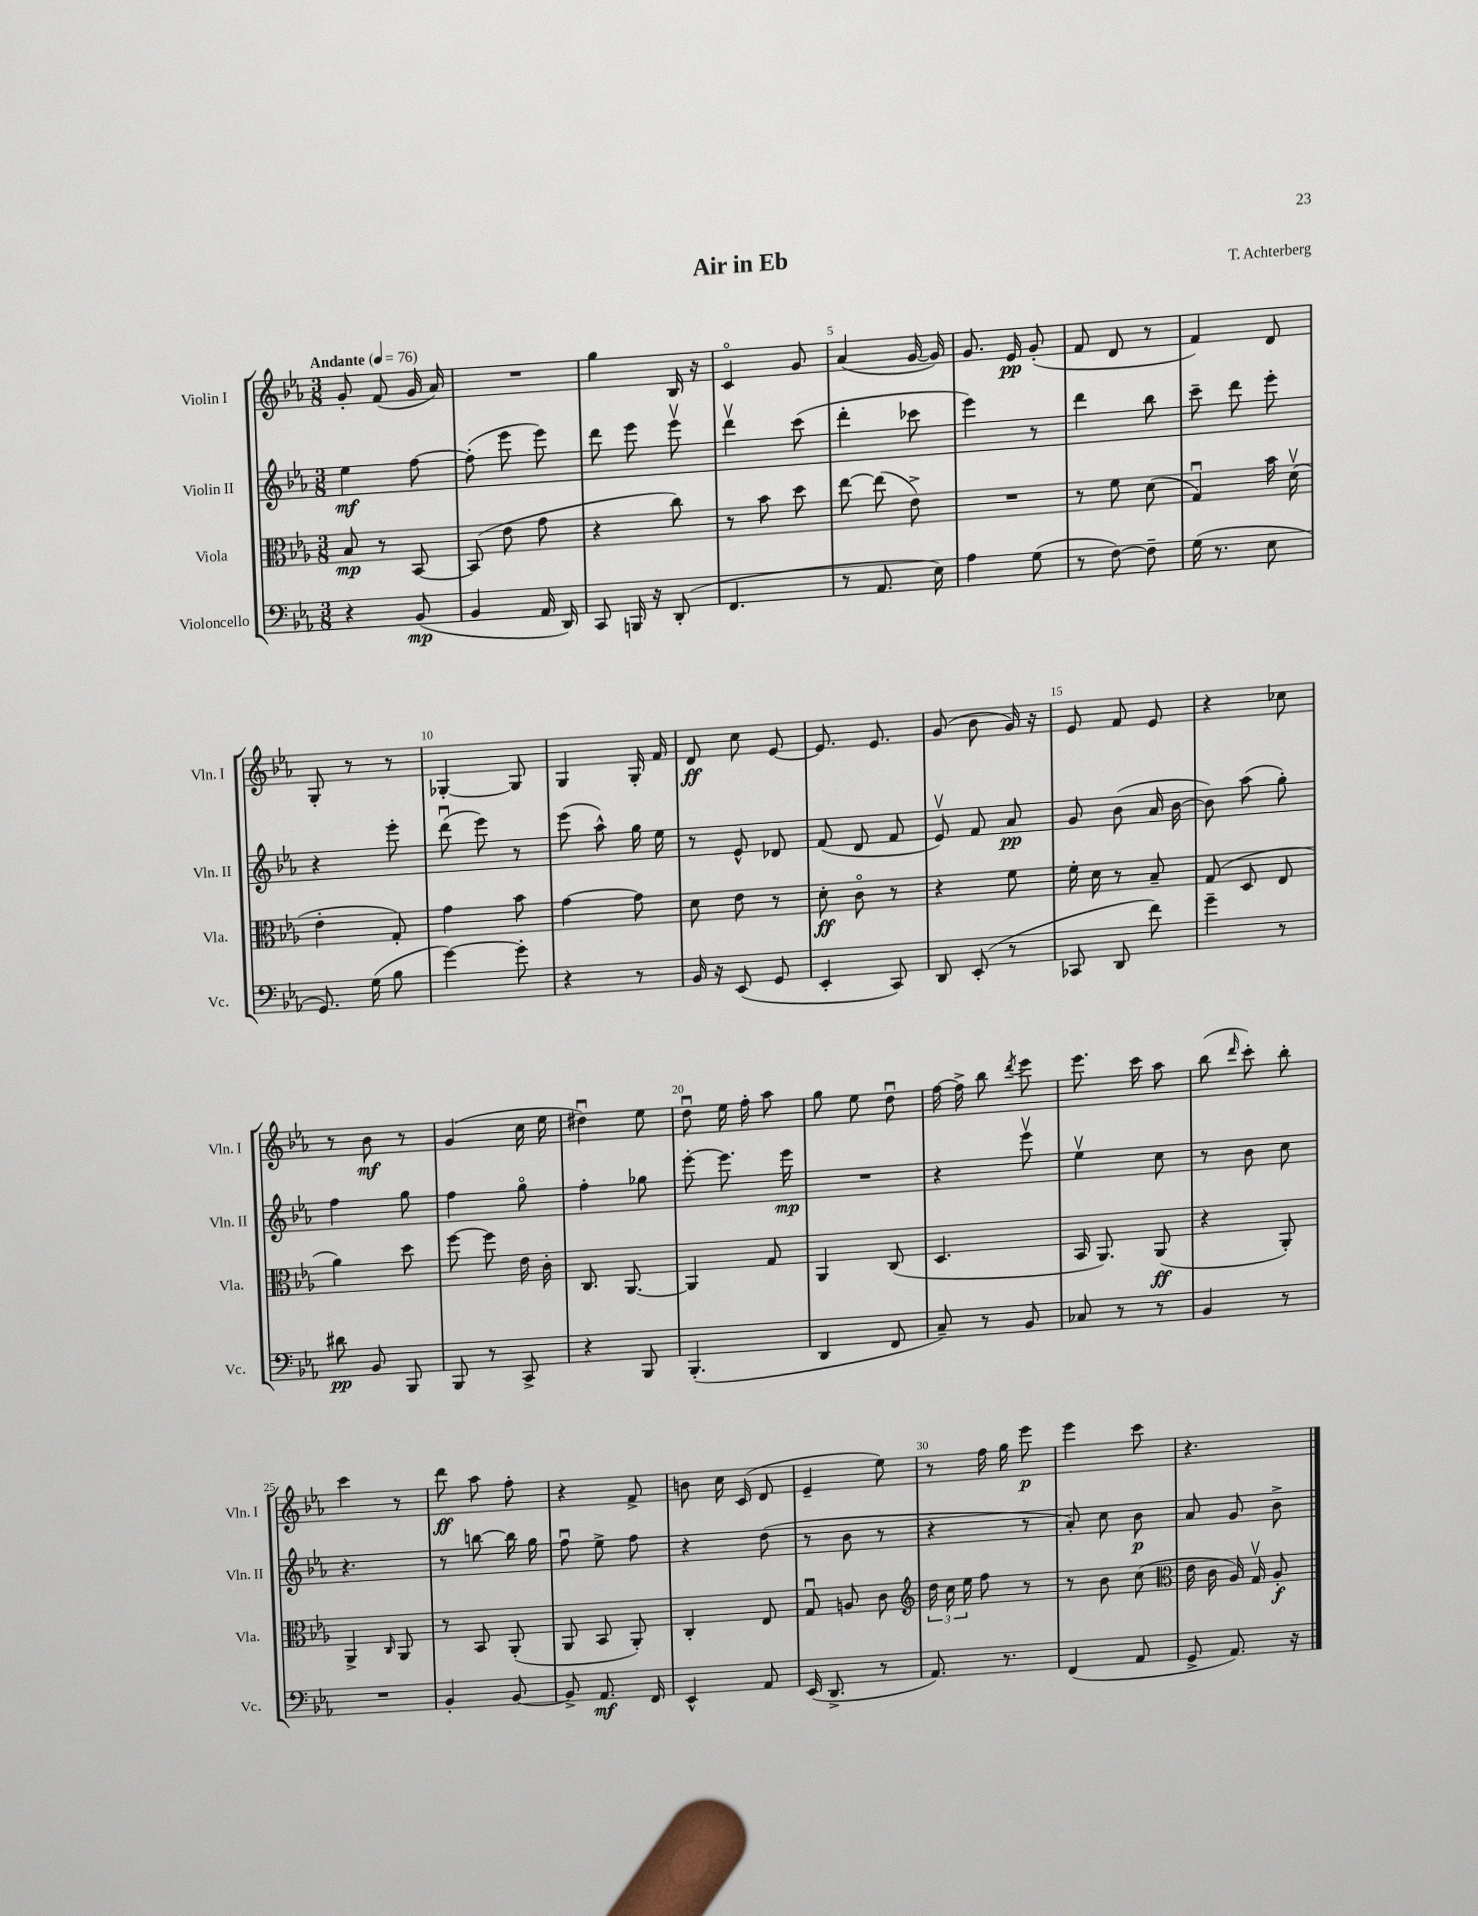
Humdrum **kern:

**kern	**dynam	**kern	**dynam	**kern	**dynam	**kern	**dynam
*part4	*part4	*part3	*part3	*part2	*part2	*part1	*part1
*staff4	*staff4	*staff3	*staff3	*staff2	*staff2	*staff1	*staff1
*I"Violoncello	*	*I"Viola	*	*I"Violin II	*	*I"Violin I	*
*I'Vc.	*	*I'Vla.	*	*I'Vln. II	*	*I'Vln. I	*
*clefF4	*	*clefC3	*	*clefG2	*	*clefG2	*
*k[b-e-a-]	*	*k[b-e-a-]	*	*k[b-e-a-]	*	*k[b-e-a-]	*
*M3/8	*	*M3/8	*	*M3/8	*	*M3/8	*
*MM76	*	*MM76	*	*MM76	*	*MM76	*
=1	=1	=1	=1	=1	=1	=1	=1
!	!	!	!	!	!	!LO:TX:a:B:t=Andante	!
4r	.	8B-/	mp	4ee-\	mf	8g'/	.
.	.	8r	.	.	.	(8f/	.
(8BB-/	mp	[8BB-/	.	[8ff\	.	16g/	.
.	.	.	.	.	.	16a-/)	.
=2	=2	=2	=2	=2	=2	=2	=2
4BB-/	.	(8BB-/]	.	(8ff'\]	.	4.r	.
.	.	8e-\	.	8eee-\	.	.	.
16AA-/	.	8g\	.	8eee-\)	.	.	.
16DD/)	.	.	.	.	.	.	.
=3	=3	=3	=3	=3	=3	=3	=3
8CC/	.	4r	.	8ddd\	.	4gg\	.
16BBBn/	.	.	.	8eee-\	.	.	.
16r	.	.	.	.	.	.	.
(8DD'/	.	8cc\)	.	8eee-v\	.	16B-/	.
.	.	.	.	.	.	16r	.
=4	=4	=4	=4	=4	=4	=4	=4
4.FF/	.	8r	.	4dddv\	.	4c/	.
.	.	8b-\	.	.	.	.	.
.	.	8dd\	.	(8ccc\	.	8g/	.
=5	=5	=5	=5	=5	=5	=5	=5
8r	.	[8ee-\	.	4ddd'\	.	(4a-/	.
8.AA-/	.	(8ee-\]	.	.	.	.	.
.	.	8e-^\)	.	8ccc-X\	.	[16g/	.
16E-\)	.	.	.	.	.	16g/])	.
=6	=6	=6	=6	=6	=6	=6	=6
4A-\	.	4.r	.	4eee-\)	.	8.g/	.
.	.	.	.	.	.	16e-/	pp
(8G\	.	.	.	8r	.	(8g'/	.
=7	=7	=7	=7	=7	=7	=7	=7
8r	.	8r	.	4ddd\	.	8f/	.
[8F\)	.	8f\	.	.	.	8d/	.
8F~\]	.	(8d\	.	8bb-\	.	8r	.
=8	=8	=8	=8	=8	=8	=8	=8
(16G\	.	4Gu/)	.	8ccc~\	.	4f/)	.
8.r	.	.	.	.	.	.	.
.	.	.	.	8ddd\	.	.	.
8E-\	.	16b-\	.	8eee-'\	.	8d/	.
.	.	(16dv\	.	.	.	.	.
!!LO:LB:g=z
=9	=9	=9	=9	=9	=9	=9	=9
8.GG/)	.	4e-'\	.	4r	.	8G'/	.
.	.	.	.	.	.	8r	.
(16G\	.	.	.	.	.	.	.
8B-\	.	8G'/)	.	8eee-'\	.	8r	.
=10	=10	=10	=10	=10	=10	=10	=10
[4g\)	.	4g\	.	(8dddu\	.	[4G-X'/	.
.	.	.	.	8eee-\)	.	.	.
8g'\]	.	8b-\	.	8r	.	8G-/]	.
=11	=11	=11	=11	=11	=11	=11	=11
4r	.	[4g\	.	(8eee-\	.	4G/	.
.	.	.	.	8aa-^^\)	.	.	.
8r	.	8g\]	.	16gg\	.	16G'/	.
.	.	.	.	16ee-\	.	16f/	.
=12	=12	=12	=12	=12	=12	=12	=12
16BB-/	.	8d\	.	8r	.	8d/	ff
16r	.	.	.	.	.	.	.
(8EE-/	.	8e-\	.	8e-^^/	.	8cc\	.
8GG/	.	8r	.	8d-X/	.	[8e-/	.
=13	=13	=13	=13	=13	=13	=13	=13
4EE-'/	.	8d'\	ff	(8f/	.	8.e-/]	.
.	.	8c\	.	8d/	.	.	.
.	.	.	.	.	.	8.e-/	.
8CC/)	.	8r	.	8f/	.	.	.
=14	=14	=14	=14	=14	=14	=14	=14
8DD/	.	4r	.	8e-v/)	.	(8g/	.
(8EE-'/	.	.	.	8f/	.	8b-\	.
8r	.	8f\	.	8a-/	pp	16g/)	.
.	.	.	.	.	.	16r	.
=15	=15	=15	=15	=15	=15	=15	=15
8CC-X/	.	16f'\	.	8g/	.	8e-/	.
.	.	16d\	.	.	.	.	.
8DD/	.	8r	.	(8b-\	.	8f/	.
8f\)	.	8B-~/	.	16a-/	.	8e-/	.
.	.	.	.	[16b-\	.	.	.
=16	=16	=16	=16	=16	=16	=16	=16
4g~\	.	(8G/	.	8b-\])	.	4r	.
.	.	8D/	.	(8aa-\	.	.	.
8r	.	8E-/	.	8gg'\)	.	8cc-X\	.
!!LO:LB:g=z
=17	=17	=17	=17	=17	=17	=17	=17
8d#X\	pp	4a-\)	.	4ff\	.	8r	.
8BB-/	.	.	.	.	.	8b-\	mf
8BBB-/	.	8dd\	.	8gg\	.	8r	.
=18	=18	=18	=18	=18	=18	=18	=18
8BBB-/	.	[8ff\	.	4ff\	.	(4g/	.
8r	.	8ff\]	.	.	.	.	.
8CC^/	.	16e-\	.	8gg\	.	16cc\	.
.	.	16c'\	.	.	.	16ee-\	.
=19	=19	=19	=19	=19	=19	=19	=19
4r	.	8.C/	.	4ff'\	.	4dd#Xu\)	.
.	.	[8.AA-/	.	.	.	.	.
8BBB-/	.	.	.	8gg-X\	.	8ee-\	.
=20	=20	=20	=20	=20	=20	=20	=20
(4.BBB-'/	.	4AA-/]	.	[8eee-'\	.	8ddu\	.
.	.	.	.	8.eee-\]	.	16ee-\	.
.	.	.	.	.	.	16ff'\	.
.	.	8G/	.	.	.	8aa-\	.
.	.	.	.	16eee-\	mp	.	.
=21	=21	=21	=21	=21	=21	=21	=21
4DD/	.	4AA-/	.	4.r	.	8gg\	.
.	.	.	.	.	.	8ee-\	.
8FF/	.	(8C/	.	.	.	8ddu\	.
=22	=22	=22	=22	=22	=22	=22	=22
8C~/)	.	4.D/	.	4r	.	[16ff\	.
.	.	.	.	.	.	16ff^\]	.
8r	.	.	.	.	.	8bb-\	.
.	.	.	.	.	.	8qddd/	.
8BB-/	.	.	.	8eee-v\	.	8eee-\	.
=23	=23	=23	=23	=23	=23	=23	=23
8C-X/	.	16BB-/	.	4ee-v\	.	8.eee-\	.
.	.	8.AA-/)	.	.	.	.	.
8r	.	.	.	.	.	.	.
.	.	.	.	.	.	16ccc\	.
8r	.	(8AA-/	ff	8cc\	.	8aa-\	.
=24	=24	=24	=24	=24	=24	=24	=24
4BB-/	.	4r	.	8r	.	(8bb-\	.
.	.	.	.	.	.	16qqddd/	.
.	.	.	.	8b-\	.	8ccc'\)	.
8r	.	8AA-'/)	.	8cc\	.	8bb-'\	.
!!LO:LB:g=z
=25	=25	=25	=25	=25	=25	=25	=25
4.r	.	4AA-^/	.	4.r	.	4ccc\	.
.	.	16qqC/	.	.	.	.	.
.	.	8AA-/	.	.	.	8r	.
=26	=26	=26	=26	=26	=26	=26	=26
4BB-'/	.	8r	.	8r	.	8ddd\	ff
.	.	8BB-/	.	[8bbn\	.	8aa-\	.
[8BB-/	.	(8AA-'/	.	16bb\]	.	8ff'\	.
.	.	.	.	16gg\	.	.	.
=27	=27	=27	=27	=27	=27	=27	=27
8BB-^/]	.	8AA-/	.	8ffu\	.	4r	.
8.AA-/	mf	8BB-/	.	8ee-^\	.	.	.
.	.	8AA-'/)	.	8ff\	.	8f^/	.
16FF/	.	.	.	.	.	.	.
=28	=28	=28	=28	=28	=28	=28	=28
4EE-^^/	.	4C'/	.	4r	.	8bn\	.
.	.	.	.	.	.	16cc\	.
.	.	.	.	.	.	(16c/	.
8AA-/	.	8E-/	.	(8dd\	.	8d/	.
=29	=29	=29	=29	=29	=29	=29	=29
(16EE-/	.	8Gu/	.	8r	.	4e-~/	.
8.DD^/	.	.	.	.	.	.	.
.	.	8An/	.	8b-\	.	.	.
8r	.	8c\	.	8r	.	8ee-\)	.
=30	=30	=30	=30	=30	=30	=30	=30
*	*	*clefG2	*	*	*	*	*
8.AA-/)	.	24dd\	.	4r	.	8r	.
.	.	24cc\	.	.	.	.	.
.	.	24ee-\	.	.	.	.	.
.	.	8ff\	.	.	.	16ff\	.
8.r	.	.	.	.	.	16gg\	.
.	.	8r	.	8r	.	8eee-\	p
=31	=31	=31	=31	=31	=31	=31	=31
(4FF/	.	8r	.	8a-'/)	.	4eee-\	.
.	.	8b-\	.	8cc\	.	.	.
8AA-/	.	(8cc\	.	8b-\	p	8ccc\	.
=32	=32	=32	=32	=32	=32	=32	=32
*	*	*clefC3	*	*	*	*	*
8GG^/	.	16e-\	.	8a-/	.	4.r	.
.	.	16c\	.	.	.	.	.
8.AA-/)	.	16A-/)	.	8g/	.	.	.
.	.	16Gv/	.	.	.	.	.
.	.	8A-'/	f	8b-^\	.	.	.
16r	.	.	.	.	.	.	.
==	==	==	==	==	==	==	==
*-	*-	*-	*-	*-	*-	*-	*-
